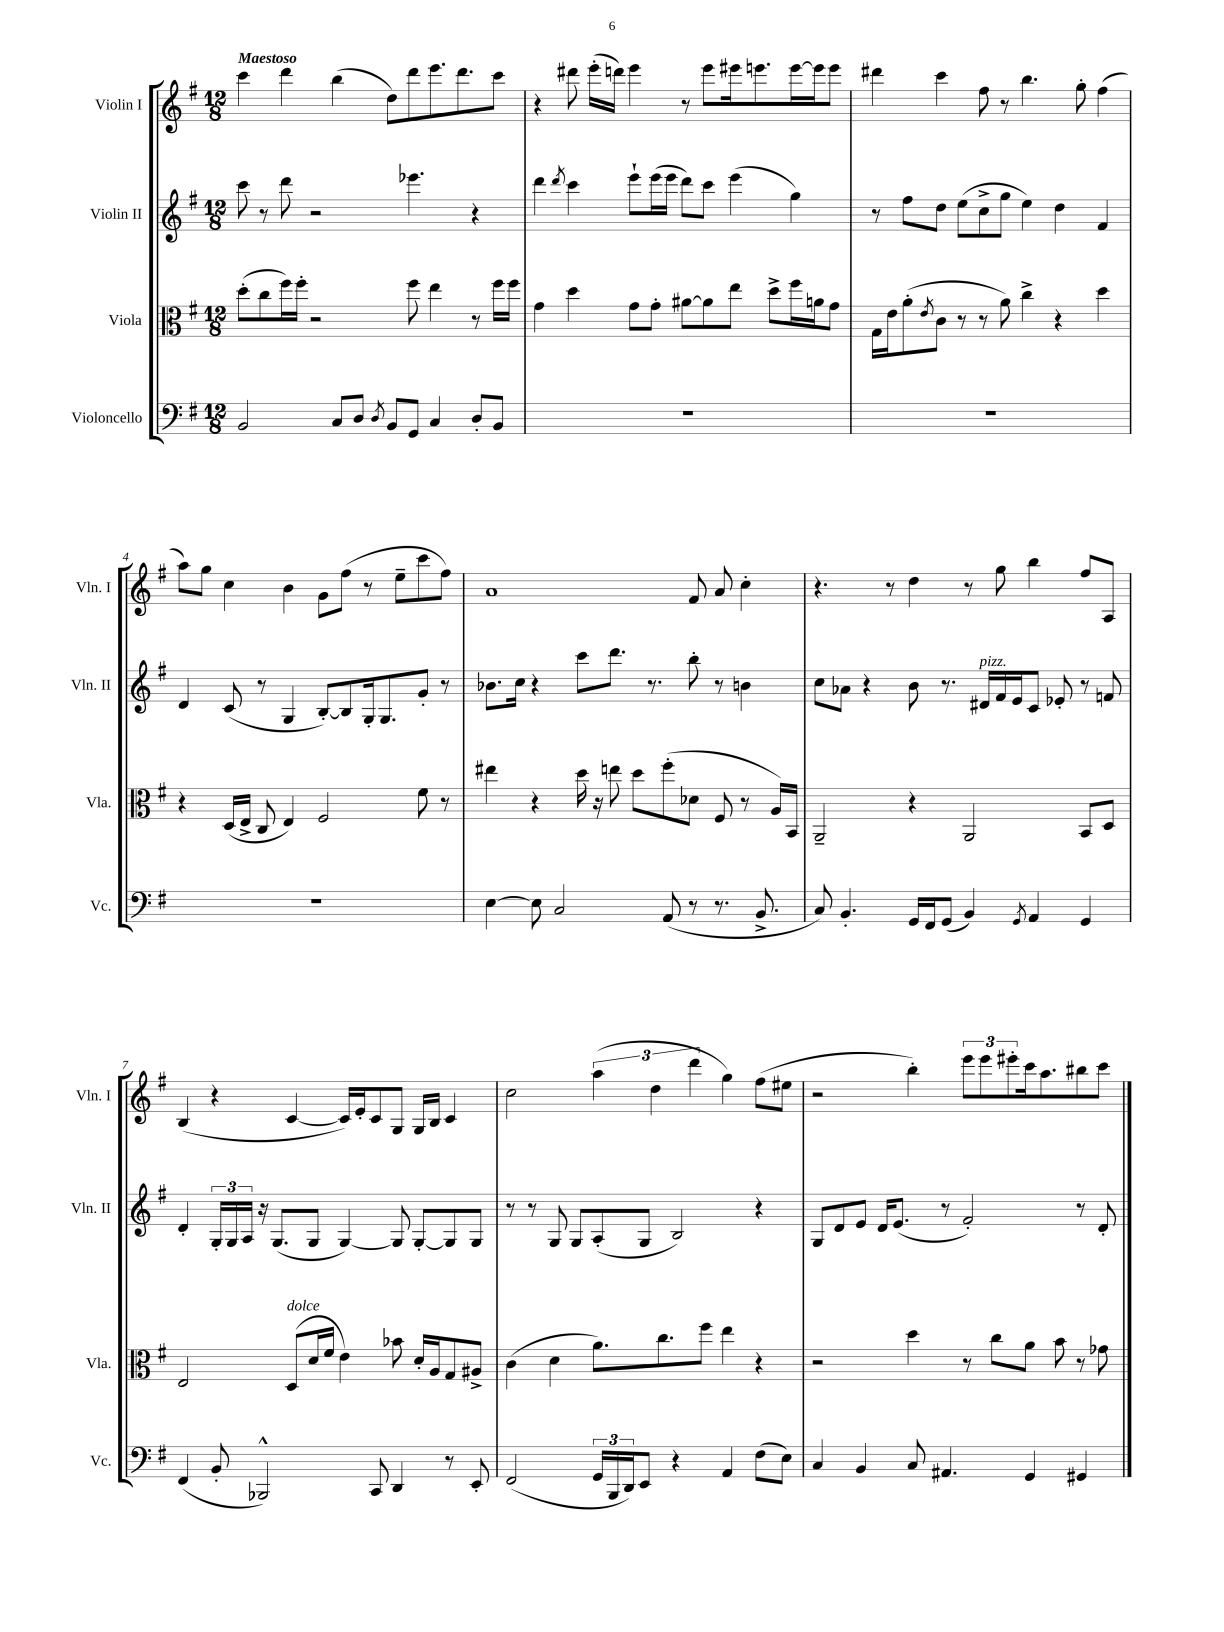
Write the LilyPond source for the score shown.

<<
\new StaffGroup <<
\new Staff = "s0" \with { instrumentName = "Violin I" shortInstrumentName = "Vln. I" } {
    \clef treble \key g \major \numericTimeSignature \time 12/8 \tempo "Maestoso"
    c'''4 d'''4 b''4( d''8) d'''8 e'''8. d'''8. c'''8 |
    r4 dis'''8 e'''16-.( d'''16) e'''4 r8 e'''8 eis'''16 e'''8. e'''16~ e'''16 e'''8 |
    dis'''4 c'''4 fis''8 r8 b''4. g''8-. fis''4( |
    a''8) g''8 c''4 b'4 g'8 fis''8( r8 e''8-- c'''8 fis''8) |
    a'1 fis'8 a'8 c''4-. |
    r4. r8 d''4 r8 g''8 b''4 fis''8 a8 |
    b4( r4 c'4~ c'16) e'16-. c'8 g8 g16 b16 c'4 |
    c''2 \tuplet 3/2 { a''4( d''4 d'''4 } g''4) fis''8( eis''8 |
    r2 b''4-.) \tuplet 3/2 { e'''8 e'''8 eis'''8-. } c'''16 a''8. bis''8 c'''8 \bar "|." |
}
\new Staff = "s1" \with { instrumentName = "Violin II" shortInstrumentName = "Vln. II" } {
    \clef treble \key g \major \numericTimeSignature \time 12/8
    c'''8 r8 d'''8 r2 ees'''4. r4 |
    d'''4 \acciaccatura { d'''8 } c'''4 e'''8-! e'''16( e'''16 d'''8) c'''8 e'''4( g''4) |
    r8 fis''8 d''8 e''8( c''8-> g''8 e''4) d''4 fis'4 |
    d'4 c'8( r8 g4 b8~-.) b8 g16-. g8. g'8-. r8 |
    bes'8. c''16 r4 c'''8 d'''8. r8. b''8-. r8 b'4 |
    c''8 aes'8 r4 b'8 r8. dis'16^\markup { \italic "pizz." } fis'16 e'16 c'8 ees'8-. r8 f'8 |
    d'4-. \tuplet 3/2 { g16-. g16 a16 } r16 g8.( g8 g4~) g8 g8~-. g8 g8 |
    r8 r8 g8 g8 a8-.( g8 b2) r4 |
    g8 d'8 e'8 d'16 e'8.( r8 fis'2-.) r8 d'8-. \bar "|." |
}
\new Staff = "s2" \with { instrumentName = "Viola" shortInstrumentName = "Vla." } {
    \clef alto \key g \major \numericTimeSignature \time 12/8
    d''8-.( c''8 fis''16) fis''16-. r2 fis''8 e''4 r8 fis''16 fis''16 |
    g'4 d''4 g'8 g'8-. ais'8~ ais'8 e''8 d''8-> fis''16 a'16 g'8 |
    g16 e'16 a'8-.( \acciaccatura { e'8 } c'8 r8 r8 a'8) c''4-> r4 d''4 |
    r4 d16( e16-> c8 e4) fis2 fis'8 r8 |
    eis''4 r4 d''16 r16 e''8 d''8 fis''8-.( des'8 fis8 r8 a16) b,16 |
    a,2-- r4 a,2 b,8 d8 |
    e2 d8^\markup { \italic "dolce" }( d'16 fis'16 e'4) bes'8 d'16-. a16 g8 ais8-> |
    c'4( d'4 a'8.) c''8. fis''8 e''4 r4 |
    r2 d''4 r8 c''8 a'8 b'8 r8 ges'8 \bar "|." |
}
\new Staff = "s3" \with { instrumentName = "Violoncello" shortInstrumentName = "Vc." } {
    \clef bass \key g \major \numericTimeSignature \time 12/8
    b,2 c8 d8 \acciaccatura { d8 } b,8 g,8 c4 d8-. b,8 |
    R1. |
    R1. |
    R1. |
    e4~ e8 c2 a,8( r8 r8. b,8.-> |
    c8) b,4.-. g,16 fis,16 g,8( b,4) \acciaccatura { g,8 } a,4 g,4 |
    fis,4( b,8-. bes,,2-^) c,8 d,4 r8 e,8-. |
    fis,2( \tuplet 3/2 { g,16 b,,16 d,16) } e,8 r4 a,4 fis8( e8) |
    c4 b,4 c8 ais,4. g,4 gis,4 \bar "|." |
}
>>
>>
